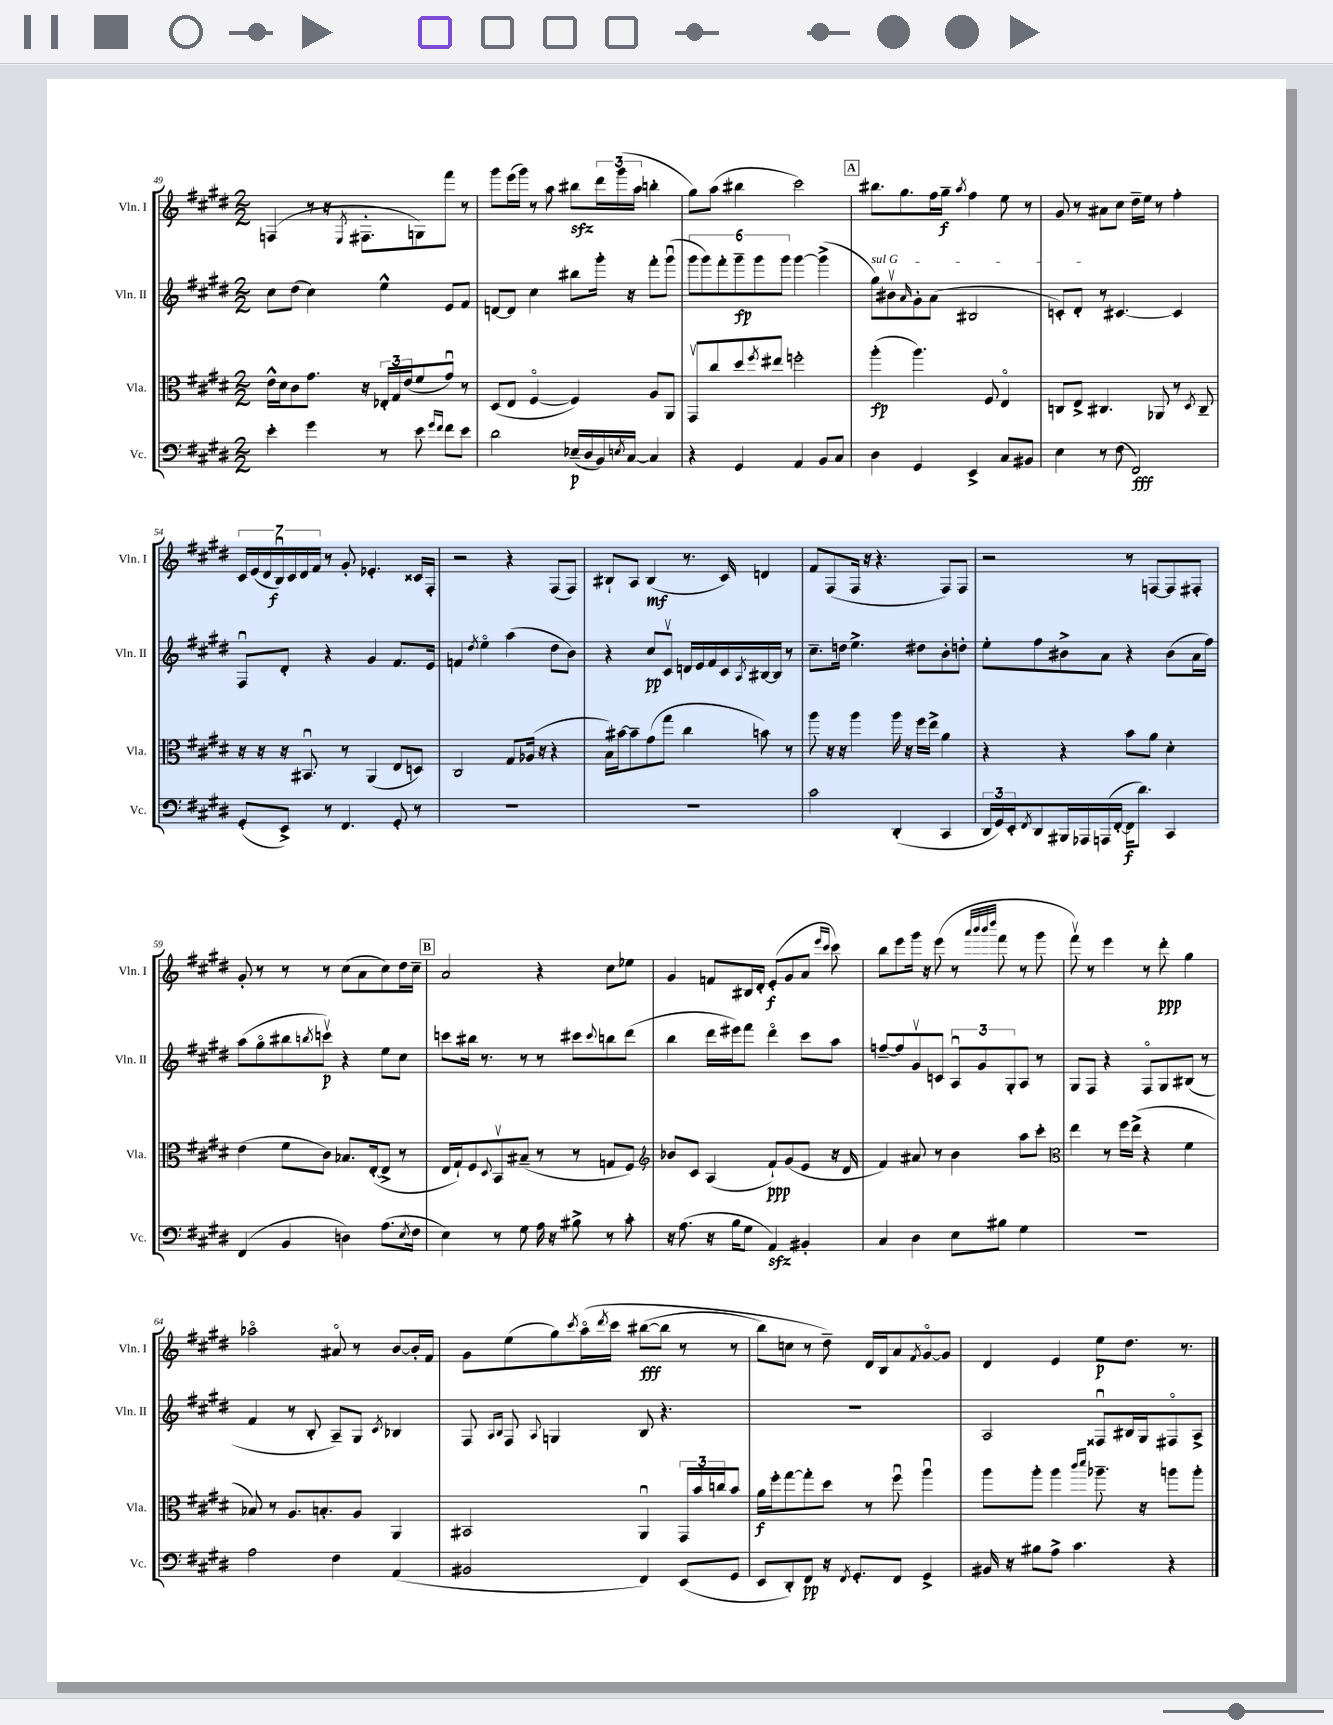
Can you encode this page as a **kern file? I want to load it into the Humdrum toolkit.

**kern	**dynam	**kern	**dynam	**kern	**dynam	**kern	**dynam
*part4	*part4	*part3	*part3	*part2	*part2	*part1	*part1
*staff4	*staff4	*staff3	*staff3	*staff2	*staff2	*staff1	*staff1
*I"Vc.	*	*I"Vla.	*	*I"Vln. II	*	*I"Vln. I	*
*I'Vc.	*	*I'Vla.	*	*I'Vln. II	*	*I'Vln. I	*
*clefF4	*	*clefC3	*	*clefG2	*	*clefG2	*
*k[f#c#g#d#]	*	*k[f#c#g#d#]	*	*k[f#c#g#d#]	*	*k[f#c#g#d#]	*
*M2/2	*	*M2/2	*	*M2/2	*	*M2/2	*
=49	=49	=49	=49	=49	=49	=49	=49
4e'\	.	16e^^\LL	.	8cc#\L	.	(4Fn/	.
.	.	16d#\J	.	.	.	.	.
.	.	8c#\	.	(8dd#\J	.	.	.
4g#\	.	8.g#\J	.	4cc#\)	.	8r	.
.	.	.	.	.	.	16r	.
.	.	.	.	.	.	8qE/	.
.	.	16r	.	.	.	8.F#X'\L	.
8r	.	24E-X'/LL	.	4ee^^\	.	.	.
.	.	24G#/	.	.	.	.	.
.	.	(24e/J	.	.	.	.	.
8e\	.	8f#/	.	.	.	8Gn\)	.
16qqg#/LL	.	.	.	.	.	.	.
16qqf#/JJ	.	.	.	.	.	.	.
8f#\L	.	8g#u/J)	.	8e/L	.	8fff#\J	.
8e\J	.	8r	.	8f#/J	.	8r	.
=50	=50	=50	=50	=50	=50	=50	=50
2d#\	.	(8D#/L	.	[8dn/L	.	8ggg#\L	.
.	.	8E/J	.	8d/J]	.	(16eee\L	.
.	.	.	.	.	.	16ggg#\JJ)	.
.	.	[4F#/	.	4cc#\	.	8r	.
.	.	.	.	.	.	8aa\	.
(16E-X~/LL	p	4F#/])	.	8bb#X\L	.	8bb#Xzz\L	.
16D#/	.	.	.	.	.	.	.
16BB/)	.	.	.	16ggg#'\Jk	.	24ddd#\L	.
.	.	.	.	.	.	(24ggg#\	.
8qEn/	.	.	.	.	.	.	.
[16C#/JJ	.	.	.	16r	.	.	.
.	.	.	.	.	.	24aa\JJ	.
4C#/]	.	8A/L	.	8fff#'\L	.	4bbn'\	.
.	.	8AA/J	.	(8ggg#u\J	.	.	.
=51	=51	=51	=51	=51	=51	=51	=51
4r	.	8GG#v/L	.	12ggg#\L	.	8gg#\L)	.
.	.	.	.	12ggg#\)	.	.	.
.	.	8cc#/	.	.	.	(8aa\J	.
.	.	.	.	12fff#'\	.	.	.
4GG#/	.	8dd#/	.	12ggg#~\	fp	4bb#X\	.
.	.	.	.	12ggg#\	.	.	.
.	.	8qff#/	.	.	.	.	.
.	.	8ee#X/J	.	.	.	.	.
.	.	.	.	12ggg#\J	.	.	.
4AA/	.	2ffn'\	.	[4ggg#\	.	2ccc#\)	.
8BB/L	.	.	.	(4ggg#^\]	.	.	.
8C#/J	.	.	.	.	.	.	.
!!LO:REH:place=s1:t=A
=52	=52	=52	=52	=52	=52	=52	=52
!	!	!	!	!LO:TX:a:i:t=sul G	!	!	!
4D#\	.	(4aa'\	fp	8gg#\L)	.	8.bb#X\L	.
.	.	.	.	8b#Xv\	.	.	.
.	.	.	.	.	.	8.gg#\	.
.	.	.	.	16qqa/	.	.	.
4GG#/	.	4.aa\)	.	8g#'\	.	.	.
.	.	.	.	(8a\J	.	16ff#\L	.
.	.	.	.	.	.	16gg#~\JJ	f
.	.	.	.	.	.	8qaa/	.
4EE^/	.	.	.	2B#X/	.	4ff#\	.
.	.	8F#/	.	.	.	.	.
8C#/L	.	4E/	.	.	.	8ee\	.
8BB#X/J	.	.	.	.	.	8r	.
=53	=53	=53	=53	=53	=53	=53	=53
4E\	.	8Cn/L	.	8cn'/L)	.	8g#/	.
.	.	8E^/J	.	8d#'/J	.	8r	.
8r	.	4.C#X/	.	8r	.	8a#X\L	.
(8F#\	.	.	.	[4.c#X/	.	8cc#\J	.
2FF#/)	fff	.	.	.	.	16dd#~\LL	.
.	.	.	.	.	.	16ee\JJ	.
.	.	8AA-X/	.	.	.	8r	.
.	.	8r	.	4c#/]	.	4ff#'\	.
.	.	8qD#/	.	.	.	.	.
.	.	8C#~/	.	.	.	.	.
!!LO:LB:g=z
=54	=54	=54	=54	=54	=54	=54	=54
(8GG#'/L	.	16r	.	8F#u/L	.	28c#/LL	.
.	.	.	.	.	.	(28e/	.
.	.	16r	.	.	.	.	.
.	.	.	.	.	.	28d#/	.
.	.	.	.	.	.	28Bu/)	f
8EE^/J)	.	16r	.	8d#'/J	.	.	.
.	.	.	.	.	.	28c#/	.
.	.	.	.	.	.	28d#/	.
.	.	8.BB#Xu/	.	.	.	.	.
.	.	.	.	.	.	28f#/JJ	.
8r	.	.	.	4r	.	8r	.
4.FF#/	.	8r	.	.	.	8g#'/	.
.	.	(4AA/	.	4g#/	.	4.e-X'/	.
8GG#'/	.	8E/L	.	8.f#/L	.	.	.
8r	.	8Dn/J)	.	.	.	16c##X/LL	.
.	.	.	.	16e/Jk	.	16F#'/JJ	.
=55	=55	=55	=55	=55	=55	=55	=55
1r	.	2C#/	.	4fn/	.	2r	.
.	.	.	.	8qdd#/	.	.	.
.	.	.	.	4ee\	.	.	.
.	.	8G#/L	.	(4aa\	.	4r	.
.	.	(16A-X/Jk	.	.	.	.	.
.	.	16r	.	.	.	.	.
.	.	4r	.	8dd#\L	.	(8F#/L	.
.	.	.	.	8b\J)	.	8F#/J)	.
=56	=56	=56	=56	=56	=56	=56	=56
1r	.	16B\LL)	.	4r	.	8B#X`/L	.
.	.	[16b#X\J	.	.	.	.	.
.	.	8b#~\]	.	.	.	8A/J	.
.	.	(8g#\	.	8cc#/L	pp	(4B#/	mf
.	.	8gg#\J	.	8c#v/J	.	.	.
.	.	4cc#\	.	16dn/LL	.	8.r	.
.	.	.	.	16e/	.	.	.
.	.	.	.	16f#/	.	.	.
.	.	.	.	16c#/	.	16c#/)	.
.	.	.	.	8qA/	.	.	.
.	.	8bn\)	.	[16B#X/	.	4dn/	.
.	.	.	.	16B#/JJ]	.	.	.
.	.	8r	.	8r	.	.	.
=57	=57	=57	=57	=57	=57	=57	=57
2c#\	.	8aa\	.	8.cc#~\L	.	8f#/L	.
.	.	16r	.	.	.	(8F#/	.
.	.	16r	.	16ddn\Jk	.	.	.
.	.	4aa\	.	4.ee^\	.	16F#/Jk	.
.	.	.	.	.	.	16r	.
.	.	.	.	.	.	4.r	.
(4DD#'/	.	16aa\	.	.	.	.	.
.	.	16r	.	.	.	.	.
.	.	16ff#\LL	.	8dd#X\L	.	.	.
.	.	16ee^\JJ	.	.	.	.	.
4CC#/	.	4a\	.	8b'\	.	8F#/L)	.
.	.	.	.	8ddn'\J	.	8F#/J	.
=58	=58	=58	=58	=58	=58	=58	=58
24DD#/LL	.	4r	.	8ee'\L	.	2r	.
24GG#/)	.	.	.	.	.	.	.
24EE'/J	.	.	.	.	.	.	.
8qFF#/	.	.	.	.	.	.	.
8DD#/	.	.	.	8ff#\	.	.	.
16BBB#X/L	.	4r	.	8b#X^\	.	.	.
16AAA-X/	.	.	.	.	.	.	.
(16AAAn/	.	.	.	8a\J	.	.	.
[16FF#'/JJ	.	.	.	.	.	.	.
16FF#\KL]	f	8b\L	.	4r	.	8r	.
8.d#\J)	.	.	.	.	.	.	.
.	.	8a\J	.	.	.	[8Fn/L	.
4CC#/	.	4d#'\	.	(8b#\L	.	8F/]	.
.	.	.	.	16a\L	.	8F#X'/J	.
.	.	.	.	16ff#\JJ)	.	.	.
!!LO:LB:g=z
=59	=59	=59	=59	=59	=59	=59	=59
(4FF#/	.	(4e\	.	(8aa\L	.	8g#'/	.
.	.	.	.	8gg#\	.	8r	.
4BB/	.	8f#\L	.	8bb#X\	.	8r	.
.	.	.	.	8qbbn/	.	.	.
.	.	8c#\J)	.	8cccnv\J)	p	8r	.
4Dn\)	.	8.B-X/L	.	4r	.	(8cc#\L	.
.	.	.	.	.	.	8a\	.
.	.	([16E'/k	.	.	.	.	.
(8.A\L	.	8E^/J]	.	8ee\L	.	8cc#\)	.
.	.	8r	.	8cc#\J	.	16dd#\L	.
8qE/	.	.	.	.	.	.	.
16F#\Jk	.	.	.	.	.	16cc#~\JJ	.
!!LO:REH:place=s1:t=B
=60	=60	=60	=60	=60	=60	=60	=60
4E\)	.	16E/LL	.	8cccn\L	.	2a/	.
.	.	16G#`/J)	.	.	.	.	.
.	.	8F#/	.	16bb#X\Jk	.	.	.
.	.	.	.	8.r	.	.	.
.	.	8qqD#/	.	.	.	.	.
8r	.	8BBv/	.	.	.	.	.
8G#\	.	(8B#X~/J	.	8r	.	.	.
16A\	.	8r	.	8r	.	4r	.
16r	.	.	.	.	.	.	.
8B#X^\	.	8r	.	8ccc#X\L	.	.	.
.	.	.	.	8qqccc#/	.	.	.
8r	.	8Gn/L	.	8bbn\	.	8cc#\L	.
8c#'\	.	8F#/J)	.	(8ddd#\J	.	8ee-X\J	.
=61	=61	=61	=61	=61	=61	=61	=61
*	*	*clefG2	*	*	*	*	*
16r	.	8b-X/L	.	4bb\	.	4g#/	.
(8.A\	.	.	.	.	.	.	.
.	.	8c#/J	.	.	.	.	.
16r	.	(4A/	.	16ddd#\LL	.	8fn/L	.
16B\KL	.	.	.	16eee#X\J)	.	.	.
8G#\J	.	.	.	8fff#\J	.	16B#X/L	.
.	.	.	.	.	.	16d#'/JJ	.
4AAzz/)	.	8f#`/L)	ppp	4ddd#\	.	(8e'/L	f
.	.	(8g#/	.	.	.	8g#/	.
4BB#X'/	.	8e/J	.	8ccc#\L	.	8a/J	.
.	.	.	.	.	.	16qqeee/LL	.
.	.	.	.	.	.	16qqccc#/JJ	.
.	.	16r	.	8aa\J	.	8ccc#\)	.
.	.	16d#/	.	.	.	.	.
=62	=62	=62	=62	=62	=62	=62	=62
4C#/	.	4f#/)	.	[8ffn~/L	.	8bb\L	.
.	.	.	.	8ff/]	.	8eee\	.
4D#\	.	8a#X/	.	8g#v/	.	16ggg#\Jk	.
.	.	.	.	.	.	16r	.
.	.	8r	.	8cn/J	.	(8eee\	.
8E\L	.	4b\	.	12Au/L	.	8r	.
.	.	.	.	12g#/	.	.	.
.	.	.	.	.	.	32qqaaa/LLL	.
.	.	.	.	.	.	32qqbbb/	.
.	.	.	.	.	.	32qqbbb/	.
.	.	.	.	.	.	32qqdddd#/JJJ	.
8B#X\J	.	.	.	.	.	8fff#\	.
.	.	.	.	12G#'/	.	.	.
4G#\	.	8aa\L	.	8A/J	.	8r	.
.	.	8ccc#'\J	.	8r	.	8ggg#\	.
=63	=63	=63	=63	=63	=63	=63	=63
*	*	*clefC3	*	*	*	*	*
1r	.	4ee\	.	8G#/L	.	8fff#v\)	.
.	.	.	.	8F#/J	.	8r	.
.	.	8r	.	4r	.	4eee\	.
.	.	16ff#\LL	.	.	.	.	.
.	.	(16ee^\JJ	.	.	.	.	.
.	.	4r	.	8F#/L	.	8r	.
.	.	.	.	8G#/	.	8ddd#'\	ppp
.	.	4f#\	.	(8B#X/J	.	4gg#\	.
.	.	.	.	8r	.	.	.
!!LO:LB:g=z
=64	=64	=64	=64	=64	=64	=64	=64
2A\	.	8B-X/)	.	4f#/	.	2aa-X\	.
.	.	8r	.	.	.	.	.
.	.	8.A/L	.	8r	.	.	.
.	.	.	.	8B'/	.	.	.
.	.	8.Bn'/	.	.	.	.	.
4F#\	.	.	.	8A~/L)	.	8a#X/	.
.	.	8A/J	.	8G#/J	.	8r	.
.	.	.	.	8qc#/	.	.	.
(4AA/	.	4AA/	.	4B-X/	.	[8b/L	.
.	.	.	.	.	.	16b'/L]	.
.	.	.	.	.	.	16f#/JJ	.
=65	=65	=65	=65	=65	=65	=65	=65
2BB#X/	.	2BB#X/	.	8F#/	.	8g#\L	.
.	.	.	.	16qqA/LL	.	.	.
.	.	.	.	16qqB/JJ	.	.	.
.	.	.	.	8F#/	.	(8ee\	.
.	.	.	.	8qqA/	.	.	.
.	.	.	.	4Gn/	.	8gg#\)	.
.	.	.	.	.	.	8qccc#/	.
.	.	.	.	.	.	(16aa\L	.
.	.	.	.	.	.	8qddd#/	.
.	.	.	.	.	.	16ccc#\JJ	.
4FF#/)	.	4AAu/	.	8B/	.	([8bb#X\L	fff
.	.	.	.	4.r	.	8bb#\J]	.
(8EE/L	.	24GG#/LL	.	.	.	8r	.
.	.	24b/	.	.	.	.	.
.	.	24ccn/J	.	.	.	.	.
8GG#/J	.	8b/J	.	.	.	8r	.
=66	=66	=66	=66	=66	=66	=66	=66
8EE/L	.	16a\LL	f	1r	.	8bb\L)	.
.	.	16ff#'\J	.	.	.	.	.
8DD#'/)	.	[8gg#\	.	.	.	8ccn\J	.
8FF#/J	pp	8gg#'\]	.	.	.	8r	.
16r	.	8dd#\J	.	.	.	8dd#~\)	.
8qFF#/	.	.	.	.	.	.	.
8.GG#'/L	.	.	.	.	.	.	.
.	.	8r	.	.	.	16d#/LL	.
.	.	.	.	.	.	16B/J	.
8FF#/J	.	8ff#u\	.	.	.	8a/	.
.	.	.	.	.	.	8qf#/	.
4GG#^/	.	4aau\	.	.	.	[8g#/	.
.	.	.	.	.	.	8g#/J]	.
=67	=67	=67	=67	=67	=67	=67	=67
16BB#X/	.	8aa\L	.	2A/	.	4d#/	.
16r	.	.	.	.	.	.	.
8B#X\L	.	8aa'\J	.	.	.	.	.
8A^\J	.	4aa\	.	.	.	4e/	.
4.c#\	.	.	.	.	.	.	.
.	.	16qqccc#/LL	.	.	.	.	.
.	.	16qqddd#/JJ	.	.	.	.	.
.	.	8.aa-X~\	.	8F##Xu/L	.	8ee\L	p
.	.	.	.	16B#X/L	.	8.dd#\J	.
.	.	16r	.	16G#/J	.	.	.
4r	.	8aan\L	.	8F#X/	.	.	.
.	.	.	.	.	.	8.r	.
.	.	8aa'\J	.	8A^/J	.	.	.
==	==	==	==	==	==	==	==
*-	*-	*-	*-	*-	*-	*-	*-
